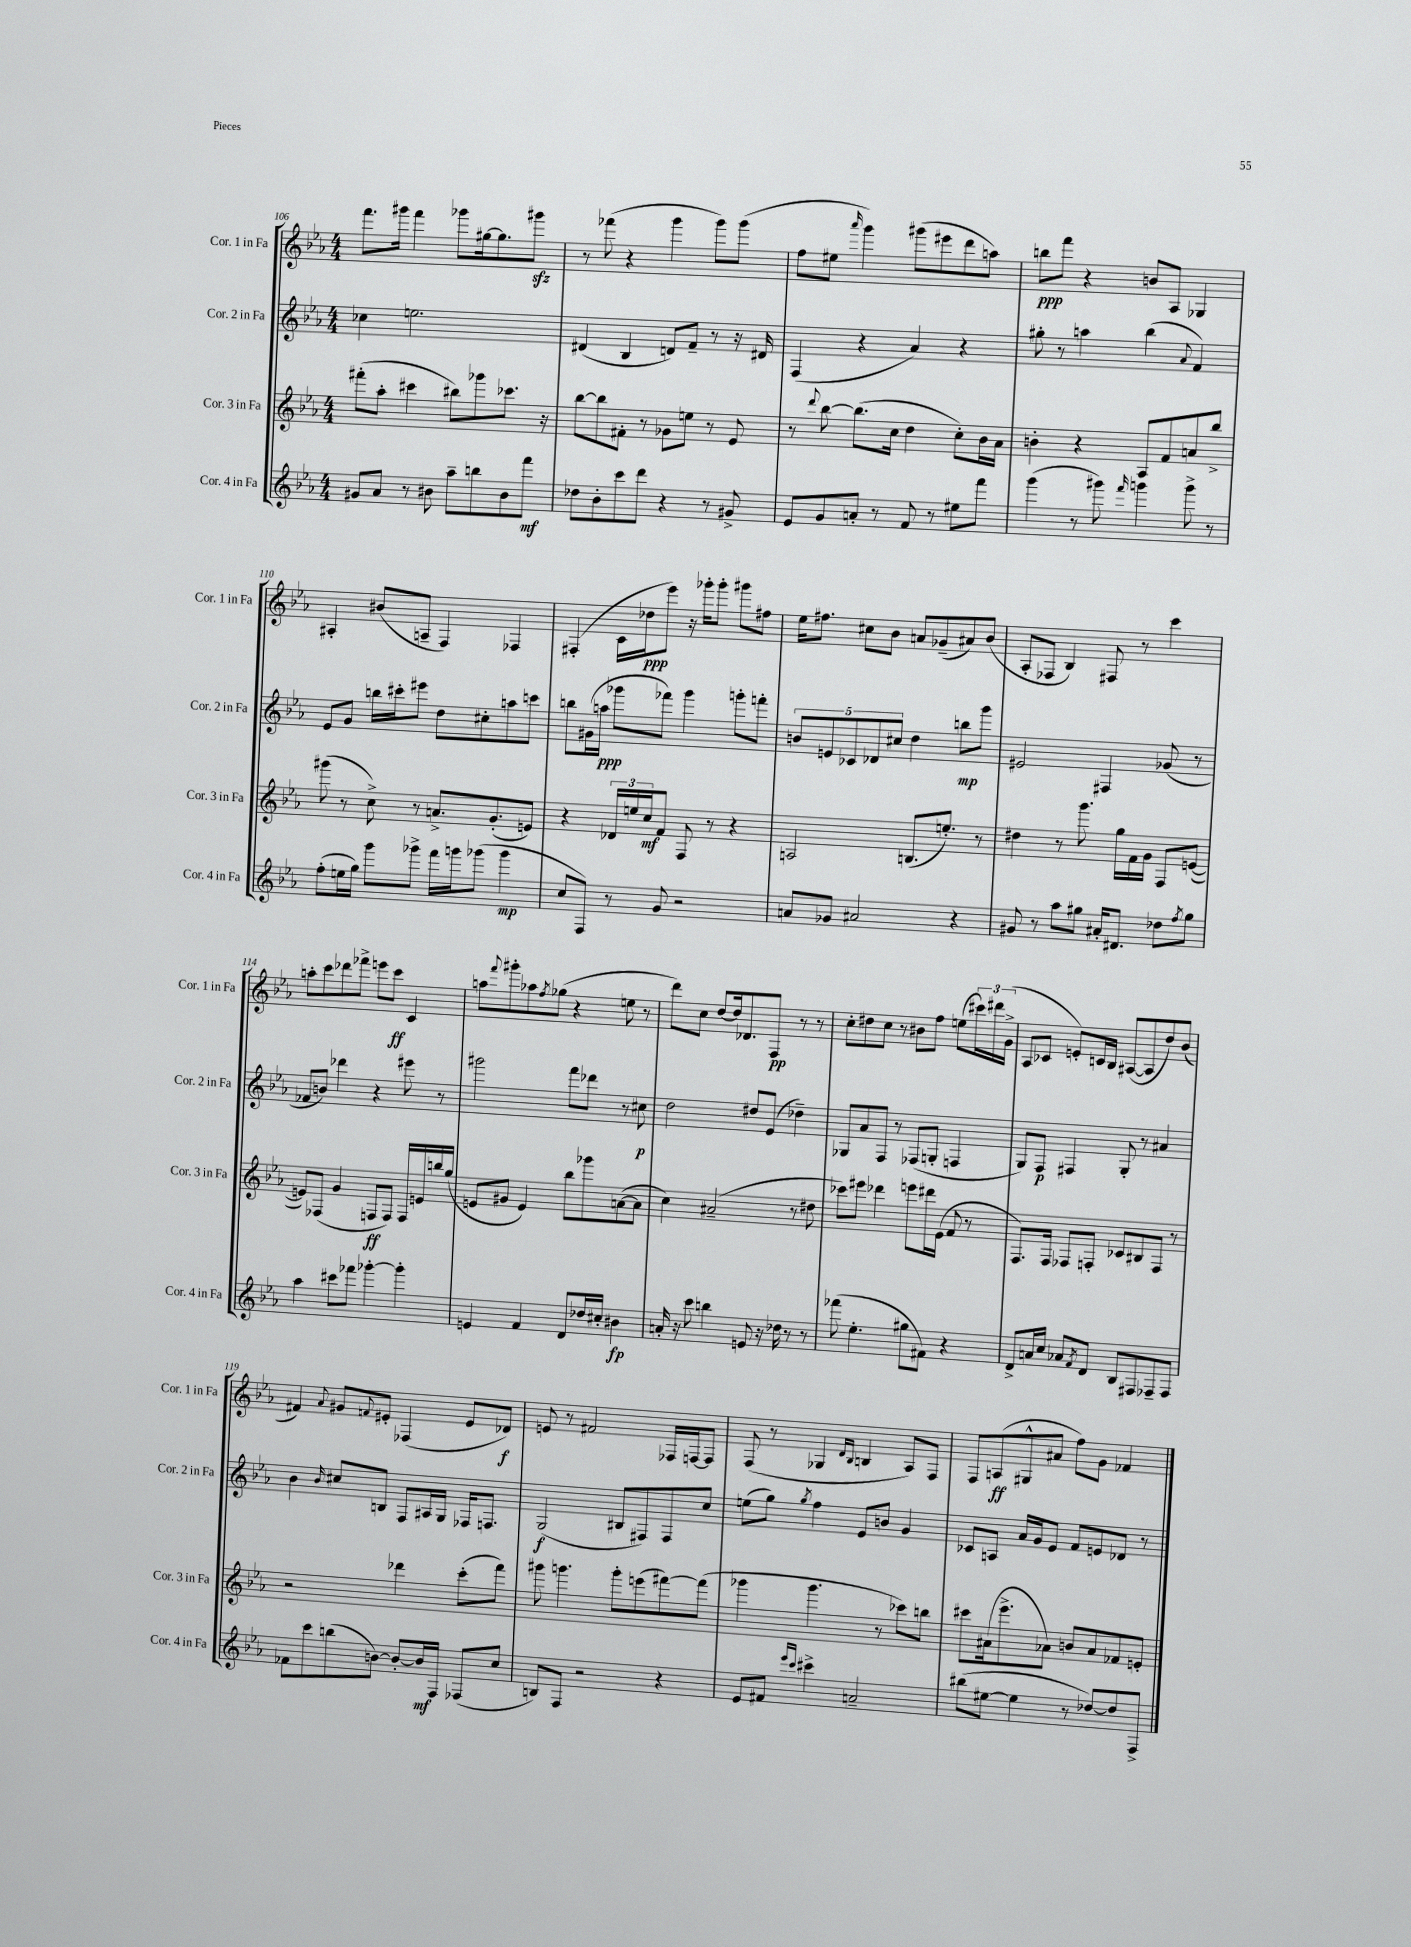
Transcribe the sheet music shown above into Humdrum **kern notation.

**kern	**kern	**kern	**kern
*staff4	*staff3	*staff2	*staff1
*clefG2	*clefG2	*clefG2	*clefG2
*k[b-e-a-]	*k[b-e-a-]	*k[b-e-a-]	*k[b-e-a-]
*M4/4	*M4/4	*M4/4	*M4/4
8g#/L	(8fff#'\L	4cc-\	8.fff\L
8a-/J	8aa-'\J	.	.
.	.	.	16ggg#\Jk
8r	4ccc#\	2.ee\	4fff\
8b#\	.	.	.
8aa-~\L	8bb#\L)	.	8ggg-\L
8bb\	8ggg-\	.	[16gg#\k
.	.	.	8.gg#\]
8b#\	8.ccc-\J	.	.
8fff\J	.	.	8ggg#\J
.	16r	.	.
=	=	=	=
8dd-\L	[8bb-\L	(4d#/	8r
8b-'\	8bb-\]	.	(8fff-\
8ccc\	8f#'\J	4B-/	4r
8ddd\J	8r	.	.
4r	8g-\L	8d/L)	4ggg\
.	8ee\J	8f~/J	.
8r	8r	8r	8ggg\L)
8g#^/	8e-/	16r	(8ggg\J
.	.	16d#/	.
=	=	=	=
8e-/L	8r	(4F/	8ff\L
.	8qqddd/	.	.
8g/	[8bb-\	.	8ee#\J
.	.	.	16qqaaa-/
8a'/J	(8.bb-\]L	4r	4ggg\)
8r	.	.	.
.	16cc\Jk	.	.
8f/	4dd\	4a-/)	(8ggg#\L
8r	.	.	8eee#\
8ee#\L	8cc'\L)	4r	8ddd\
8fff\J	16b-\L	.	8aa\J)
.	16a-\JJ	.	.
=	=	=	=
(4ggg\	4b'\	8gg#'\	8bb\L
.	.	8r	8fff\J
8r	4r	4aa\	4r
8ggg#\)	.	.	.
16qqfff/	.	.	.
4ggg\	8A-/L	(4bb-\	8b/L
.	8f/	.	8A-/J
.	.	8qqa-/	.
8ggg^\	8a/	4f/)	4G-/
8r	8bb-^/J	.	.
=	=	=	=
(8ff'\L	(8ggg#\	8e-/L	4A#'/
16ee\L	8r	8g/J	.
16gg\JJ)	.	.	.
8ggg\L	8cc^\)	16bb\LL	(8b#/L
.	.	16ccc#'\J	.
8ggg-^\J	8r	8eee#\J	8A~/J
16fff\LL	8.a^/L	8dd\L	4F/)
16ggg\J	.	.	.
(8ggg-\J	.	8cc#'\	.
.	(8.g'/	.	.
4ggg-\	.	8aa\	4F-/
.	8e/J)	8ccc\J	.
=	=	=	=
8cc/L	4r	8bb\L	(4F#'/
8F/J)	.	(16g#\L	.
.	.	16aa\JJ	.
8r	24d-/LL	8ggg-\L	16c\LL
.	24ee/	.	.
.	.	.	16dd-\J
.	24cc/J	.	.
8g/	8f/J	8fff-\J)	8eee-\J)
2r	8F/	4ggg-\	16r
.	.	.	16ggg-'\LK
.	8r	.	8ggg-'\J
.	4r	8ggg'\L	8ggg#\L
.	.	8fff'\J	8ff#\J
=	=	=	=
8a/L	2A/	10b/L	16ee-\LK
.	.	.	8.ff#\J
.	.	10e/	.
8g-/J	.	.	.
.	.	10c-/	.
2a#/	.	.	8cc#\L
.	.	10d-/	.
.	.	.	8b-\J
.	.	10cc#/J	.
.	(8.B/L	4dd\	8a/L
.	.	.	(8g-~/
.	8.ee'/J)	.	.
4r	.	8bb\L	8a#/)
.	8r	8ggg\J	(8b-/J
=	=	=	=
8g#/	4dd#\	2e#/	8A-'/L
8r	.	.	8F-/J
8aa-\L	8r	.	4B-/)
8gg#\J	8.ggg\	.	.
16a#'/LK	.	4F#/	8F#/
8.d#/J	16gg\LL	.	.
.	16f\	.	8r
.	16g\JJ	.	.
8dd-\L	8F/L	(8g-/	4ccc\
8qff/	.	.	.
8gg#\J	([8e/J	8r	.
=	=	=	=
4aa-\	8e/]L)	8f-/L	8aa'\L
.	(8F-/J	8b/J)	8ccc\
8ccc#\L	4g/	4ddd-\	8ddd-\
8fff-\J	.	.	8fff-^\J
[4ggg-'\	8F/L	4r	8eee\L
.	8F/J)	.	8ccc\J
4ggg-'\]	16F/LL	8eee#\	4c/
.	16e/	.	.
.	16bb/	8r	.
.	(16gg/JJ	.	.
=	=	=	=
4e/	8e/L	2ggg#\	8aa\L
.	.	.	8qqfff/
.	8g#/J	.	8ggg#'\
4f/	4e/)	.	8aa-\
.	.	.	8qff/
.	.	.	(8gg-\J
8d/L	8bb-\L	8fff\L	4r
16dd-/L	8ggg-\	8ddd-\J	.
16cc#'/JJ	.	.	.
4b#\	([8a\	8r	8ee\
.	8a\]J	8cc#\	8r
=	=	=	=
16a'/	4cc\)	2dd\	8ddd\L)
16r	.	.	.
8ccc\	.	.	8cc\J
4bb\	(2a#~/	.	[8dd/L
.	.	.	16dd/]k
.	.	.	8.d-/
8e/	.	8dd#/L	.
16r	.	(8e-/J	8F/J
16dd-\	.	.	.
8r	8r	4dd-~\)	8r
8r	8dd#\	.	8r
=	=	=	=
(8fff-\	8ccc-\L)	8G-/L	8cc'\L
4.ee-'\	8eee#\J	8a-/	8dd#\
.	4ddd-\	8F/J	8cc\J
.	.	8r	8r
8gg#\L	8eee\L	(8F-/L	8b#\L
8f#\J)	16ddd#\L	8G'/J	8ff\J
.	(16e-\JJ	.	.
4r	8f/	4F/	(8ee\L
.	8r	.	24ccc#\L)
.	.	.	24ddd#\
.	.	.	(24g^\JJ
=	=	=	=
8d^/L	8.F/L)	8G/L)	8A-/L
16a/L	.	8F/J	8c-/J
16cc/JJ	16F/Jk	.	.
8a-/L	8F-/L	4F#/	8e'/L)
8qf/	.	.	.
8d/J	8F'/J	.	16c/L
.	.	.	16B-/JJ
8B-/L	8c-/L	8G'/	([8A#/L
8F#/	8B#/	8r	8A#/]
8F-~/	8F/J	4a#/	8dd/)
8F-/J	8r	.	(8b-/J
=	=	=	=
8f-\L	2r	4b-\	4f#/)
8ccc\	.	.	.
.	.	16qqb-/	8qqa-/
(8bb\	.	8cc#/L	8g#/L
.	.	.	8qqf/
[8b\J)	.	8B/J	8e#'/J
8b'/_L	4ddd-\	8F/L	(4F-/
16b/]L	.	16A#/L	.
16F/JJ	.	16G/JJ	.
(8F-/L	(8ccc'\L	16F-/LK	8e#/L
.	.	8.F/J	.
8cc/J	8fff\J)	.	8d-/J)
=	=	=	=
8B/L)	8ggg#\	(2G/	8e/
8F/J	4.ggg\	.	8r
2r	.	.	2f#/
.	8ggg'\L	8B#/L	.
.	(8eee\	8F#/)	.
4r	[8fff#\)	8F#/	16F-/LL
.	.	.	[16F/J
.	(8fff#\]J	8cc/J	8F/]J
=	=	=	=
8e-/L	4ggg-\	(8ee\L	(8F/
8f#/J	.	8gg\J)	8r
16qqeee-/LL	.	.	.
16qqccc/JJ	.	8qgg/	.
4ccc#^\	4.ggg-\	4ff\	4G-/
.	.	.	16qqd/LL
.	.	.	16qqB-/JJ
2a~/	.	8e-/L	4B/
.	8r	8b/J	.
.	8ccc-\L)	4g/	8A-/L)
.	8bb\J	.	8F/J
=	=	=	=
(8bb#\L	8ccc#\L	8c-/L	8F/L
[8ee#\J	(16a#\k	8A/J	(8A/
.	8.eee-^\	.	.
4ee#\]	.	16a-/LL	8G#^^/
.	.	16g/J	.
.	8a-\J)	8e-/J	8a#/J
8r	8b/L	8f/L	8ff\L)
[8dd-/L)	8a-/	8e/	8g\J
8dd-/]	8f-/	8d-/J	4f-/
8F^/J	8e'/J	8r	.
==	==	==	==
*-	*-	*-	*-
